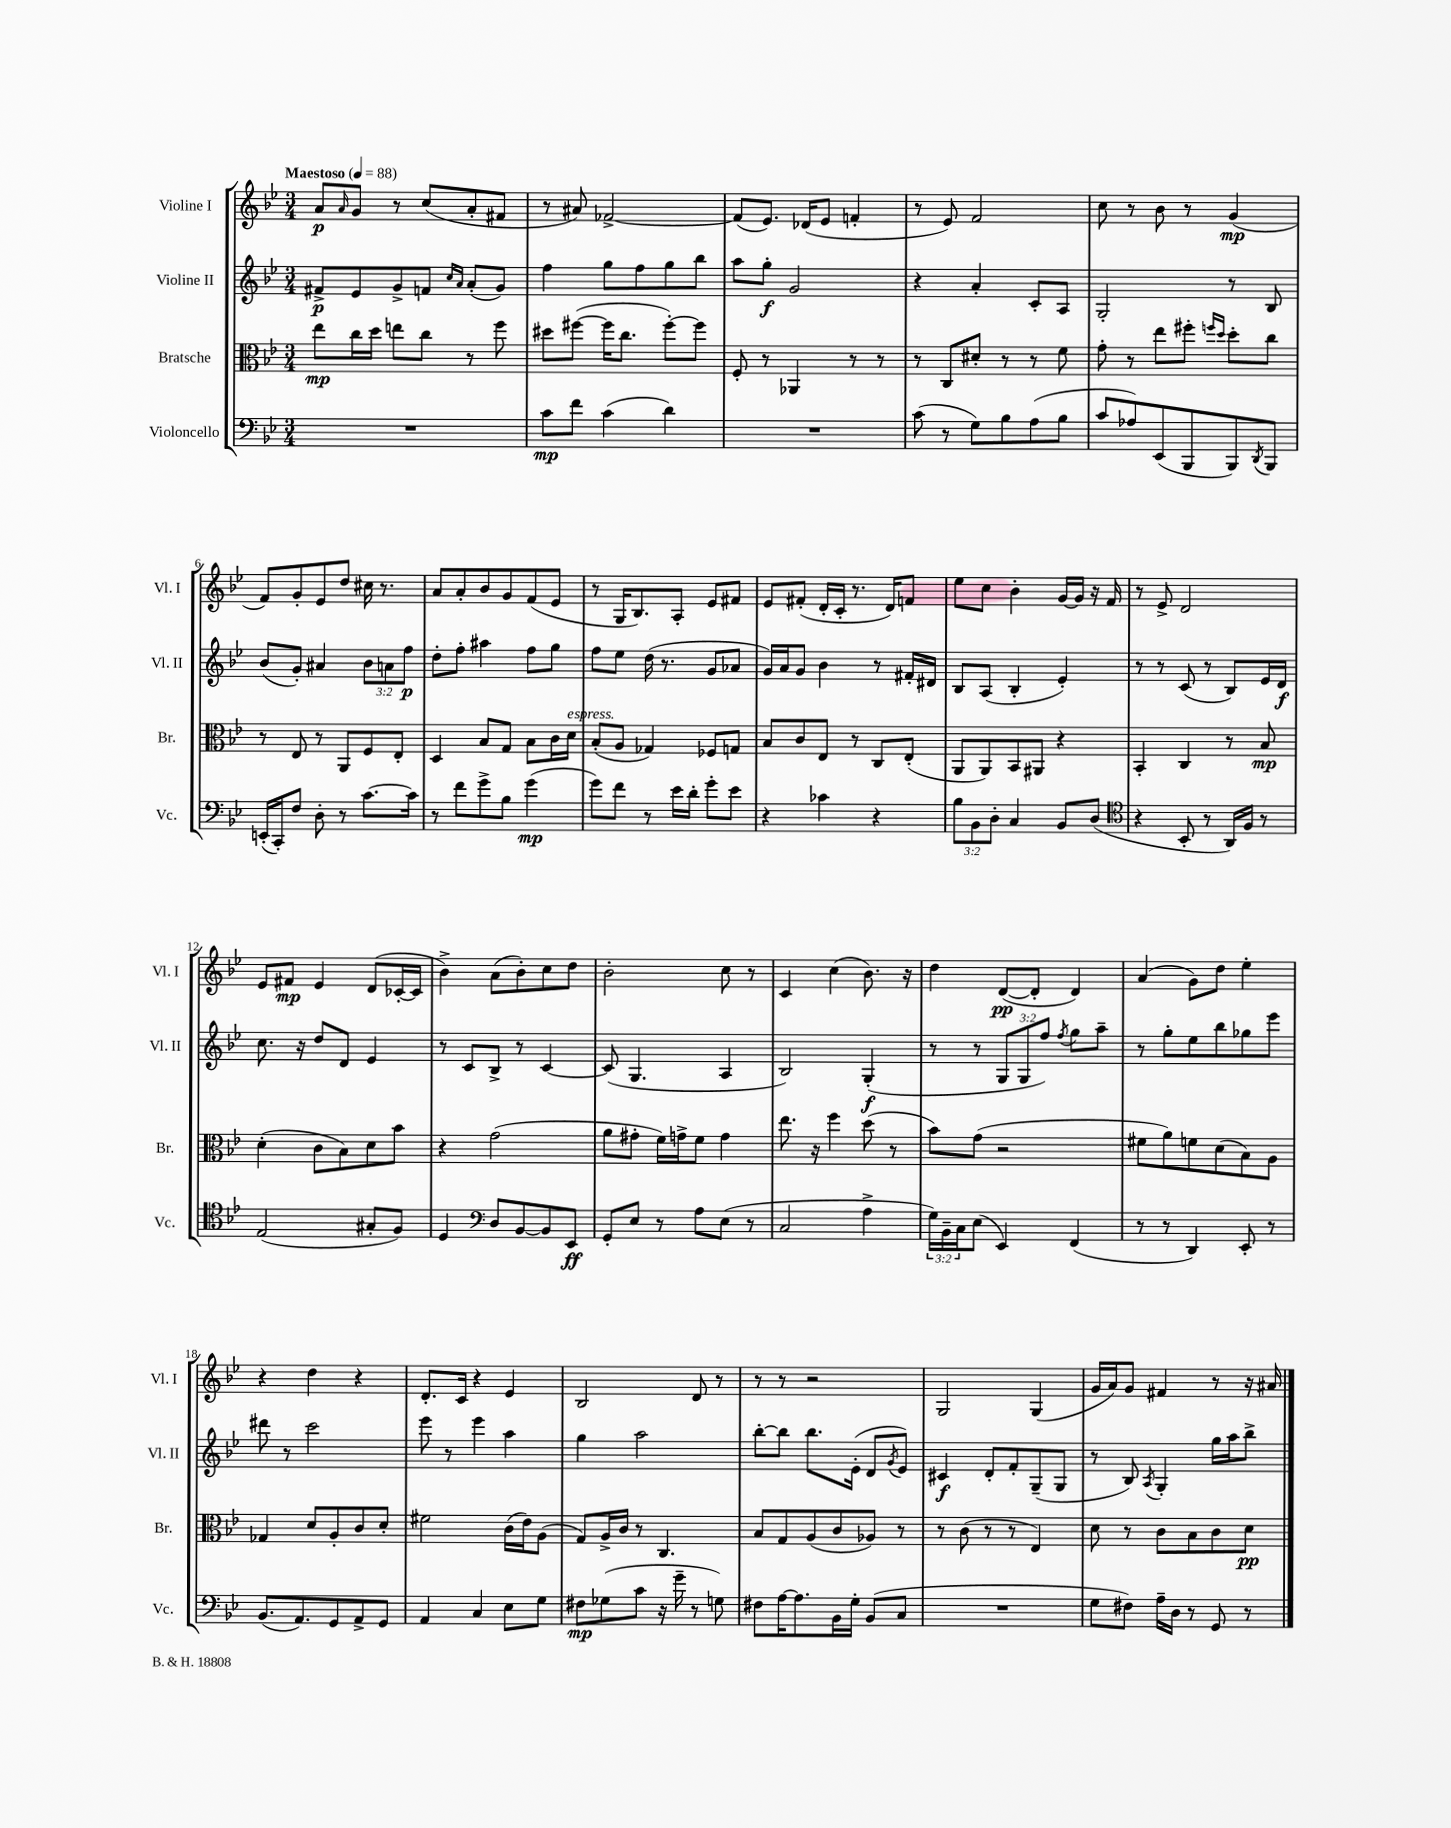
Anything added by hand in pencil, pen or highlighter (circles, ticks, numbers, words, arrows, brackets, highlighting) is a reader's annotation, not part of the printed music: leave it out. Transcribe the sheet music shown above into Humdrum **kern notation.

**kern	**dynam	**kern	**dynam	**kern	**dynam	**kern	**dynam
*part4	*part4	*part3	*part3	*part2	*part2	*part1	*part1
*staff4	*staff4	*staff3	*staff3	*staff2	*staff2	*staff1	*staff1
*I"Violoncello	*	*I"Bratsche	*	*I"Violine II	*	*I"Violine I	*
*I'Vc.	*	*I'Br.	*	*I'Vl. II	*	*I'Vl. I	*
*clefF4	*	*clefC3	*	*clefG2	*	*clefG2	*
*k[b-e-]	*	*k[b-e-]	*	*k[b-e-]	*	*k[b-e-]	*
*M3/4	*	*M3/4	*	*M3/4	*	*M3/4	*
*MM88	*	*MM88	*	*MM88	*	*MM88	*
=1	=1	=1	=1	=1	=1	=1	=1
!	!	!	!	!	!	!LO:TX:a:B:t=Maestoso	!
2.r	.	8ee-\L	mp	8f#X^/L	p	8a/L	p
.	.	.	.	.	.	16qqa/	.
.	.	16cc\L	.	8e-/	.	8g/J	.
.	.	16dd\JJ	.	.	.	.	.
.	.	8een\L	.	8g^/	.	8r	.
.	.	8cc\J	.	8fn/J	.	(8cc/L	.
.	.	.	.	16qqcc/LL	.	.	.
.	.	.	.	16qqa/JJ	.	.	.
.	.	8r	.	(8a'/L	.	8a'/	.
.	.	8ff\	.	8g/J)	.	8f#X/J	.
=2	=2	=2	=2	=2	=2	=2	=2
8c\L	mp	8dd#X\L	.	4ff\	.	8r	.
8f\J	.	([8ff#X\J	.	.	.	8a#X/)	.
(4c\	.	16ff#\KL]	.	8gg\L	.	[2f-X^/	.
.	.	8.cc\J	.	.	.	.	.
.	.	.	.	8ff\	.	.	.
4d\)	.	[8ff#'\L)	.	8gg\	.	.	.
.	.	8ff#\J]	.	8bb-\J	.	.	.
=3	=3	=3	=3	=3	=3	=3	=3
2.r	.	8F'/	.	8aa\L	.	(8f-/L]	.
.	.	8r	.	8gg'\J	f	8.e-/J)	.
.	.	4AA-X/	.	2g/	.	.	.
.	.	.	.	.	.	(16d-X/KL	.
.	.	.	.	.	.	8e-/J	.
.	.	8r	.	.	.	4fn'/	.
.	.	8r	.	.	.	.	.
=4	=4	=4	=4	=4	=4	=4	=4
(8c\	.	8r	.	4r	.	8r	.
8r	.	8C/L	.	.	.	8e-/)	.
8G\L)	.	8d#X'/J	.	4a'/	.	2f/	.
8B-\	.	8r	.	.	.	.	.
(8A\	.	8r	.	8c'/L	.	.	.
8B-\J	.	8f\	.	8A/J	.	.	.
=5	=5	=5	=5	=5	=5	=5	=5
8c/L	.	8g'\	.	2G'/	.	8cc\	.
8A-X/)	.	8r	.	.	.	8r	.
(8EE-/	.	8ee-\L	.	.	.	8b-\	.
8BBB-/	.	8ff#X'\J	.	.	.	8r	.
.	.	16qqffn/LL	.	.	.	.	.
.	.	16qqdd/JJ	.	.	.	.	.
8BBB-/)	.	8dd'\L	.	8r	.	(4g/	mp
8qDD/	.	.	.	.	.	.	.
8BBB-/J	.	8cc\J	.	8B-/	.	.	.
!!LO:LB:g=z
=6	=6	=6	=6	=6	=6	=6	=6
(16EEn'/LL	.	8r	.	(8b-/L	.	8f/L)	.
16CC'/J)	.	.	.	.	.	.	.
8F/J	.	8E-/	.	8g'/J)	.	8g'/	.
8D'\	.	8r	.	4a#X/	.	8e-/	.
8r	.	8AA/L	.	.	.	8dd/J	.
[8.c\L	.	8F/	.	12b-\L	.	16cc#X\	.
.	.	.	.	.	.	8.r	.
.	.	.	.	12an\	.	.	.
.	.	8E-'/J	.	.	.	.	.
.	.	.	.	12ff\J	p	.	.
16c\Jk]	.	.	.	.	.	.	.
=7	=7	=7	=7	=7	=7	=7	=7
8r	.	4D/	.	8dd'\L	.	8a/L	.
8f\L	.	.	.	8ff'\J	.	8a'/	.
8g^\	.	8B-/L	.	4aa#X\	.	8b-/	.
8B-\J	.	8G/J	.	.	.	8g/	.
(4g\	mp	8B-\L	.	8ff\L	.	(8f/	.
.	.	16c\L	.	8gg\J	.	8e-/J	.
!	!	!LO:TX:a:i:t=espress.	!	!	!	!	!
.	.	16d\JJ	.	.	.	.	.
=8	=8	=8	=8	=8	=8	=8	=8
8g\L)	.	(8B-'/L	.	8ff\L	.	8r	.
8f\J	.	8A/J	.	8ee-\J	.	16G/KL	.
.	.	.	.	.	.	8.B-/)	.
8r	.	4G-X/)	.	(16dd\	.	.	.
.	.	.	.	8.r	.	.	.
16e-\LL	.	.	.	.	.	8A'/J	.
16d'\JJ	.	.	.	.	.	.	.
8g'\L	.	8F-X/L	.	8g/L	.	8e-/L	.
8e-\J	.	8Gn/J	.	8a-X/J	.	8f#X/J	.
=9	=9	=9	=9	=9	=9	=9	=9
4r	.	8B-/L	.	16g/LL)	.	8e-/L	.
.	.	.	.	16a/J	.	.	.
.	.	8c/	.	8g/J	.	(8f#X'/J	.
4c-X\	.	8E-/J	.	4b-\	.	16d'/LL	.
.	.	.	.	.	.	16c'/JJ	.
.	.	8r	.	.	.	8.r	.
4r	.	8C/L	.	8r	.	.	.
.	.	.	.	.	.	16d/KL)	.
.	.	(8E-'/J	.	16f#X'/LL	.	8fn/J	.
.	.	.	.	16d#X/JJ	.	.	.
=10	=10	=10	=10	=10	=10	=10	=10
12B-\L	.	8AA/L	.	8B-/L	.	8ee-\L	.
12BB-\	.	.	.	.	.	.	.
.	.	8AA/)	.	(8A/J	.	8cc\J	.
12D'\J	.	.	.	.	.	.	.
4C/	.	8BB-/	.	4B-'/	.	4b-'\	.
.	.	8AA#X/J	.	.	.	.	.
8BB-/L	.	4r	.	4e-'/)	.	[16g/LL	.
.	.	.	.	.	.	16g/JJ]	.
(8D/J	.	.	.	.	.	16r	.
.	.	.	.	.	.	16f/	.
=11	=11	=11	=11	=11	=11	=11	=11
*clefC4	*	*	*	*	*	*	*
4r	.	4BB-'/	.	8r	.	8r	.
.	.	.	.	8r	.	8e-^/	.
8BB-'/	.	4C/	.	(8c/	.	2d/	.
8r	.	.	.	8r	.	.	.
16AA/LL)	.	8r	.	8B-/L)	.	.	.
16F/JJ	.	.	.	.	.	.	.
8r	.	8B-/	mp	16e-/L	.	.	.
.	.	.	.	16d/JJ	f	.	.
!!LO:LB:g=z
=12	=12	=12	=12	=12	=12	=12	=12
(2E-/	.	(4d'\	.	8.cc\	.	8e-/L	.
.	.	.	.	.	.	8f#X/J	mp
.	.	.	.	16r	.	.	.
.	.	8c\L	.	8dd/L	.	4e-/	.
.	.	8B-\)	.	8d/J	.	.	.
8G#X'/L	.	8d\	.	4e-/	.	(8d/L	.
8F/J)	.	8b-\J	.	.	.	[16c-X'/L	.
.	.	.	.	.	.	16c-/JJ]	.
=13	=13	=13	=13	=13	=13	=13	=13
4D/	.	4r	.	8r	.	4b-^\)	.
.	.	.	.	8c/L	.	.	.
*clefF4	*	*	*	*	*	*	*
8D/L	.	(2g\	.	8B-^/J	.	(8a\L	.
[8BB-/	.	.	.	8r	.	8b-'\)	.
8BB-/]	.	.	.	[4c/	.	8cc\	.
8EE-/J	ff	.	.	.	.	8dd\J	.
=14	=14	=14	=14	=14	=14	=14	=14
8GG'/L	.	8a\L	.	(8c/]	.	2b-'\	.
8E-/J	.	8g#X'\J	.	4.G/	.	.	.
8r	.	16f\LL)	.	.	.	.	.
.	.	16gn^\J	.	.	.	.	.
8A\L	.	8f\J	.	.	.	.	.
(8E-\J	.	4g\	.	4A/	.	8cc\	.
8r	.	.	.	.	.	8r	.
=15	=15	=15	=15	=15	=15	=15	=15
2C/	.	8.ee-\	.	2B-/)	.	4c/	.
.	.	16r	.	.	.	.	.
.	.	4ff\	.	.	.	(4cc\	.
4A^\	.	(8dd\	.	(4G'/	f	8.b-\)	.
.	.	8r	.	.	.	.	.
.	.	.	.	.	.	16r	.
=16	=16	=16	=16	=16	=16	=16	=16
24G\LL)	.	8b-\L)	.	8r	.	4dd\	.
24BB-~\	.	.	.	.	.	.	.
24C\J	.	.	.	.	.	.	.
(8E-\J	.	(8g\J	.	8r	.	.	.
4EE-/)	.	2r	.	12G/L	.	([8d/L	pp
.	.	.	.	12G/	.	.	.
.	.	.	.	.	.	8d'/J]	.
.	.	.	.	12ff/J)	.	.	.
.	.	.	.	8qff/	.	.	.
(4FF/	.	.	.	8gg\L	.	4d/)	.
.	.	.	.	8aa~\J	.	.	.
=17	=17	=17	=17	=17	=17	=17	=17
8r	.	8f#X\L	.	8r	.	(4a/	.
8r	.	8a\)	.	8gg'\L	.	.	.
4DD/)	.	8fn\	.	8ee-\	.	8g\L)	.
.	.	(8d\	.	8bb-\	.	8dd\J	.
8EE-'/	.	8B-\)	.	8gg-X\	.	4ee-'\	.
8r	.	8A\J	.	8eee-\J	.	.	.
!!LO:LB:g=z
=18	=18	=18	=18	=18	=18	=18	=18
(8.BB-/L	.	4G-X/	.	8ddd#X\	.	4r	.
.	.	.	.	8r	.	.	.
8.AA/)	.	.	.	.	.	.	.
.	.	8d/L	.	2ccc\	.	4dd\	.
8GG/	.	8A'/	.	.	.	.	.
8AA^/	.	8c/	.	.	.	4r	.
8GG/J	.	8d'/J	.	.	.	.	.
=19	=19	=19	=19	=19	=19	=19	=19
4AA/	.	2f#X\	.	8eee-\	.	8.d'/L	.
.	.	.	.	8r	.	.	.
.	.	.	.	.	.	16c/Jk	.
4C/	.	.	.	4eee-\	.	4r	.
8E-\L	.	(16c\LL	.	4aa\	.	4e-/	.
.	.	16e-\J)	.	.	.	.	.
8G\J	.	(8A\J	.	.	.	.	.
=20	=20	=20	=20	=20	=20	=20	=20
8F#X\L	mp	8G/L)	.	4gg\	.	2B-/	.
(8G-X\	.	16A^/L	.	.	.	.	.
.	.	16c/JJ	.	.	.	.	.
8c\J	.	8r	.	2aa\	.	.	.
16r	.	4.C/	.	.	.	.	.
16g~\	.	.	.	.	.	.	.
8r	.	.	.	.	.	8d/	.
8Gn\)	.	.	.	.	.	8r	.
=21	=21	=21	=21	=21	=21	=21	=21
8F#X\L	.	8B-/L	.	[8bb-'\L	.	8r	.
[16A\K	.	8G/	.	8bb-\J]	.	8r	.
8.A\]	.	.	.	.	.	.	.
.	.	(8A/	.	8.bb-\L	.	2r	.
16BB-\L	.	8c/	.	.	.	.	.
16G'\JJ	.	.	.	(16e-'\Jk	.	.	.
(8BB-/L	.	8A-X/J)	.	8d/L	.	.	.
.	.	.	.	8qg/	.	.	.
8C/J	.	8r	.	8e-/J)	.	.	.
=22	=22	=22	=22	=22	=22	=22	=22
2.r	.	8r	.	4c#X/	f	2G/	.
.	.	(8c\	.	.	.	.	.
.	.	8r	.	8d'/L	.	.	.
.	.	8r	.	8f'/	.	.	.
.	.	4E-/)	.	(8G~/	.	(4G/	.
.	.	.	.	8G/J	.	.	.
=23	=23	=23	=23	=23	=23	=23	=23
8G\L	.	8d\	.	8r	.	16g/LL	.
.	.	.	.	.	.	16a/J)	.
8F#X\J)	.	8r	.	8B-/)	.	8g/J	.
.	.	.	.	8qA/	.	.	.
16A~\LL	.	8c\L	.	4G'/	.	4f#X/	.
16D\JJ	.	.	.	.	.	.	.
8r	.	8B-\	.	.	.	.	.
8GG/	.	8c\	.	16gg\LL	.	8r	.
.	.	.	.	16aa\J	.	.	.
8r	.	8d\J	pp	8bb-^\J	.	16r	.
.	.	.	.	.	.	16a#X/	.
==	==	==	==	==	==	==	==
*-	*-	*-	*-	*-	*-	*-	*-
